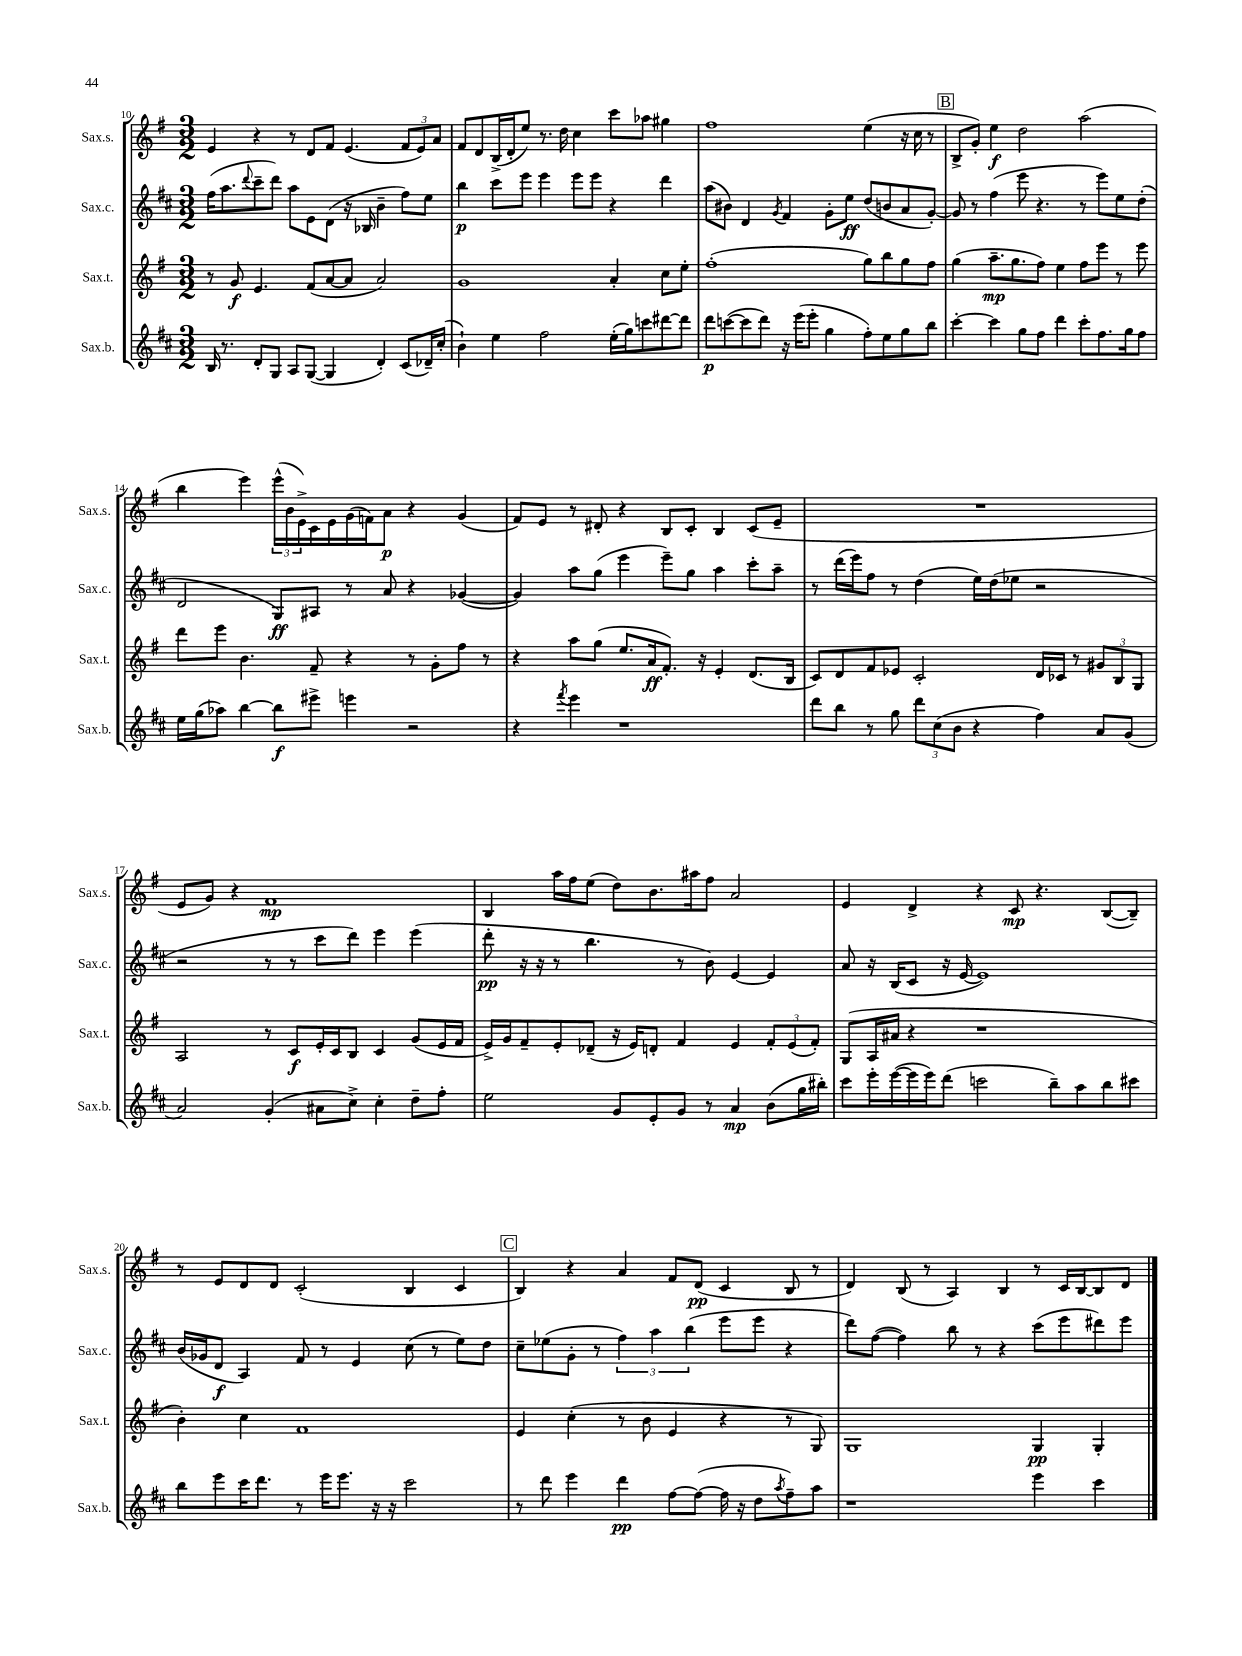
<<
\new StaffGroup <<
\new Staff = "s0" \with { instrumentName = "Sax.s." shortInstrumentName = "Sax.s." } {
    \clef treble \key g \major \numericTimeSignature \time 3/2
    e'4 r4 r8 d'8 fis'8 e'4.( \tuplet 3/2 { fis'8 e'8) a'8 } |
    fis'8 d'8 b16->( d'16-. e''8) r8. d''16 c''4 c'''8 aes''8 gis''4 |
    fis''1 e''4( r16 c''16 r8 |
    \mark \markup { \box "B" } b8-> g'8-.) e''4\f d''2 a''2( |
    b''4 e'''4) \tuplet 3/2 { e'''16-^( b'16 e'16->) } c'16 e'16 g'16( f'16) a'8\p r4 g'4( |
    fis'8) e'8 r8 dis'8-. r4 b8 c'8-. b4 c'8( e'8-- |
    R1. |
    e'8 g'8) r4 fis'1\mp |
    b4 a''16 fis''16 e''8( d''8) b'8. ais''16 fis''8 a'2 |
    e'4 d'4-> r4 c'8\mp r4. b8~( b8--) |
    r8 e'8 d'8 d'8 c'2-.( b4 c'4 |
    \mark \markup { \box "C" } b4) r4 a'4 fis'8 d'8\pp( c'4 b8 r8 |
    d'4) b8( r8 a4) b4 r8 c'16 b16~ b8 d'8 \bar "|." |
}
\new Staff = "s1" \with { instrumentName = "Sax.c." shortInstrumentName = "Sax.c." } {
    \clef treble \key d \major \numericTimeSignature \time 3/2
    fis''16( a''8. \appoggiatura { d'''8 } cis'''8-- d'''8) a''8 e'8 d'8( r16 bes16 b'4-- fis''8) e''8 |
    b''4\p cis'''8 e'''8 e'''4 e'''8 e'''8 r4 d'''4 |
    a''8( bis'8) d'4 \acciaccatura { g'8 } fis'4 g'8-. e''8\ff d''8( b'8 a'8 g'8~-.) |
    \mark \markup { \box "B" } g'8 r8 fis''4( e'''8 r4. r8 e'''8) e''8 d''8-.( |
    d'2 g8\ff) ais8 r8 a'8 r4 ges'4~( |
    ges'4) a''8 g''8( e'''4 e'''8--) g''8 a''4 cis'''8-. a''8-- |
    r8 d'''16( e'''16) fis''8 r8 d''4( e''16) d''16( ees''8 r2 |
    r2 r8 r8 cis'''8 d'''8) e'''4 e'''4( |
    d'''8-.\pp r16 r16 r8 b''4. r8 b'8) e'4~ e'4 |
    a'8 r16 b16( cis'8 r16 e'16~ e'1) |
    b'16( ges'16 d'8\f a4) fis'8 r8 e'4 cis''8( r8 e''8) d''8 |
    \mark \markup { \box "C" } cis''8-- ees''8( g'8-. r8 \tuplet 3/2 { fis''4) a''4 b''4( } e'''8 e'''8 r4 |
    d'''8) fis''8~( fis''4) b''8 r8 r4 cis'''8( e'''8 dis'''8) e'''8 \bar "|." |
}
\new Staff = "s2" \with { instrumentName = "Sax.t." shortInstrumentName = "Sax.t." } {
    \clef treble \key g \major \numericTimeSignature \time 3/2
    r8 g'8\f e'4. fis'8( a'8~ a'8 a'2) |
    g'1 a'4-. c''8 e''8-. |
    fis''1-.( g''8) b''8 g''8 fis''8 |
    \mark \markup { \box "B" } g''4( a''8.--\mp g''8. fis''8) e''4 fis''8 e'''8 r8 e'''8 |
    d'''8 e'''8 b'4. fis'8-- r4 r8 g'8-. fis''8 r8 |
    r4 a''8 g''8( e''8. a'16\ff fis'8.-.) r16 e'4-. d'8.( b16 |
    c'8) d'8 fis'8 ees'8 c'2-. d'16 ces'16 r8 \tuplet 3/2 { gis'8 b8 g8 } |
    a2 r8 c'8\f e'16-. c'16 b8 c'4 g'8( e'16 fis'16 |
    e'16->) g'16 fis'8-- e'8-. des'8--( r16 e'16) d'8-. fis'4 e'4 \tuplet 3/2 { fis'8-. e'8( fis'8-.) } |
    g8( a16 ais'16 r4 r1 |
    b'4-.) c''4 fis'1 |
    \mark \markup { \box "C" } e'4 c''4-.( r8 b'8 e'4 r4 r8 g8) |
    g1 g4\pp g4-. \bar "|." |
}
\new Staff = "s3" \with { instrumentName = "Sax.b." shortInstrumentName = "Sax.b." } {
    \clef treble \key d \major \numericTimeSignature \time 3/2
    b16 r8. d'8-. g8 a8 g8~( g4 d'4-.) cis'8( des'16--) cis''16-.( |
    b'4-!) e''4 fis''2 e''16-.( g''16) c'''8 dis'''8~ dis'''8 |
    d'''8\p c'''8~( c'''8 d'''8) r16 e'''16( e'''8-. g''4 fis''8-.) e''8 g''8 b''8 |
    \mark \markup { \box "B" } cis'''4~-. cis'''4 g''8 fis''8 d'''4 cis'''8-. fis''8. g''16 fis''8 |
    e''16 g''16( aes''8) b''4~ b''8\f eis'''8-> e'''4 r2 |
    r4 \acciaccatura { fis'''8 } e'''4 r1 |
    d'''8 b''8 r8 g''8 \tuplet 3/2 { d'''8 cis''8( b'8 } r4 fis''4) a'8 g'8( |
    a'2) g'4-.( ais'8 cis''8->) cis''4-. d''8-- fis''8-. |
    e''2 g'8 e'8-. g'8 r8 a'4\mp b'8( g''16 bis''16-.) |
    cis'''8 e'''16-. e'''16~( e'''16 e'''16) d'''8( c'''2 b''8--) a''8 b''8 cis'''8 |
    b''8 e'''8 cis'''16 d'''8. r8 e'''16 e'''8. r16 r16 cis'''2 |
    \mark \markup { \box "C" } r8 d'''8 e'''4 d'''4\pp fis''8~ fis''8~( fis''16 r16 d''8 \acciaccatura { a''8 } fis''8--) a''8 |
    r1 e'''4 cis'''4 \bar "|." |
}
>>
>>
\layout { \context { \Score currentBarNumber = #10 } }
